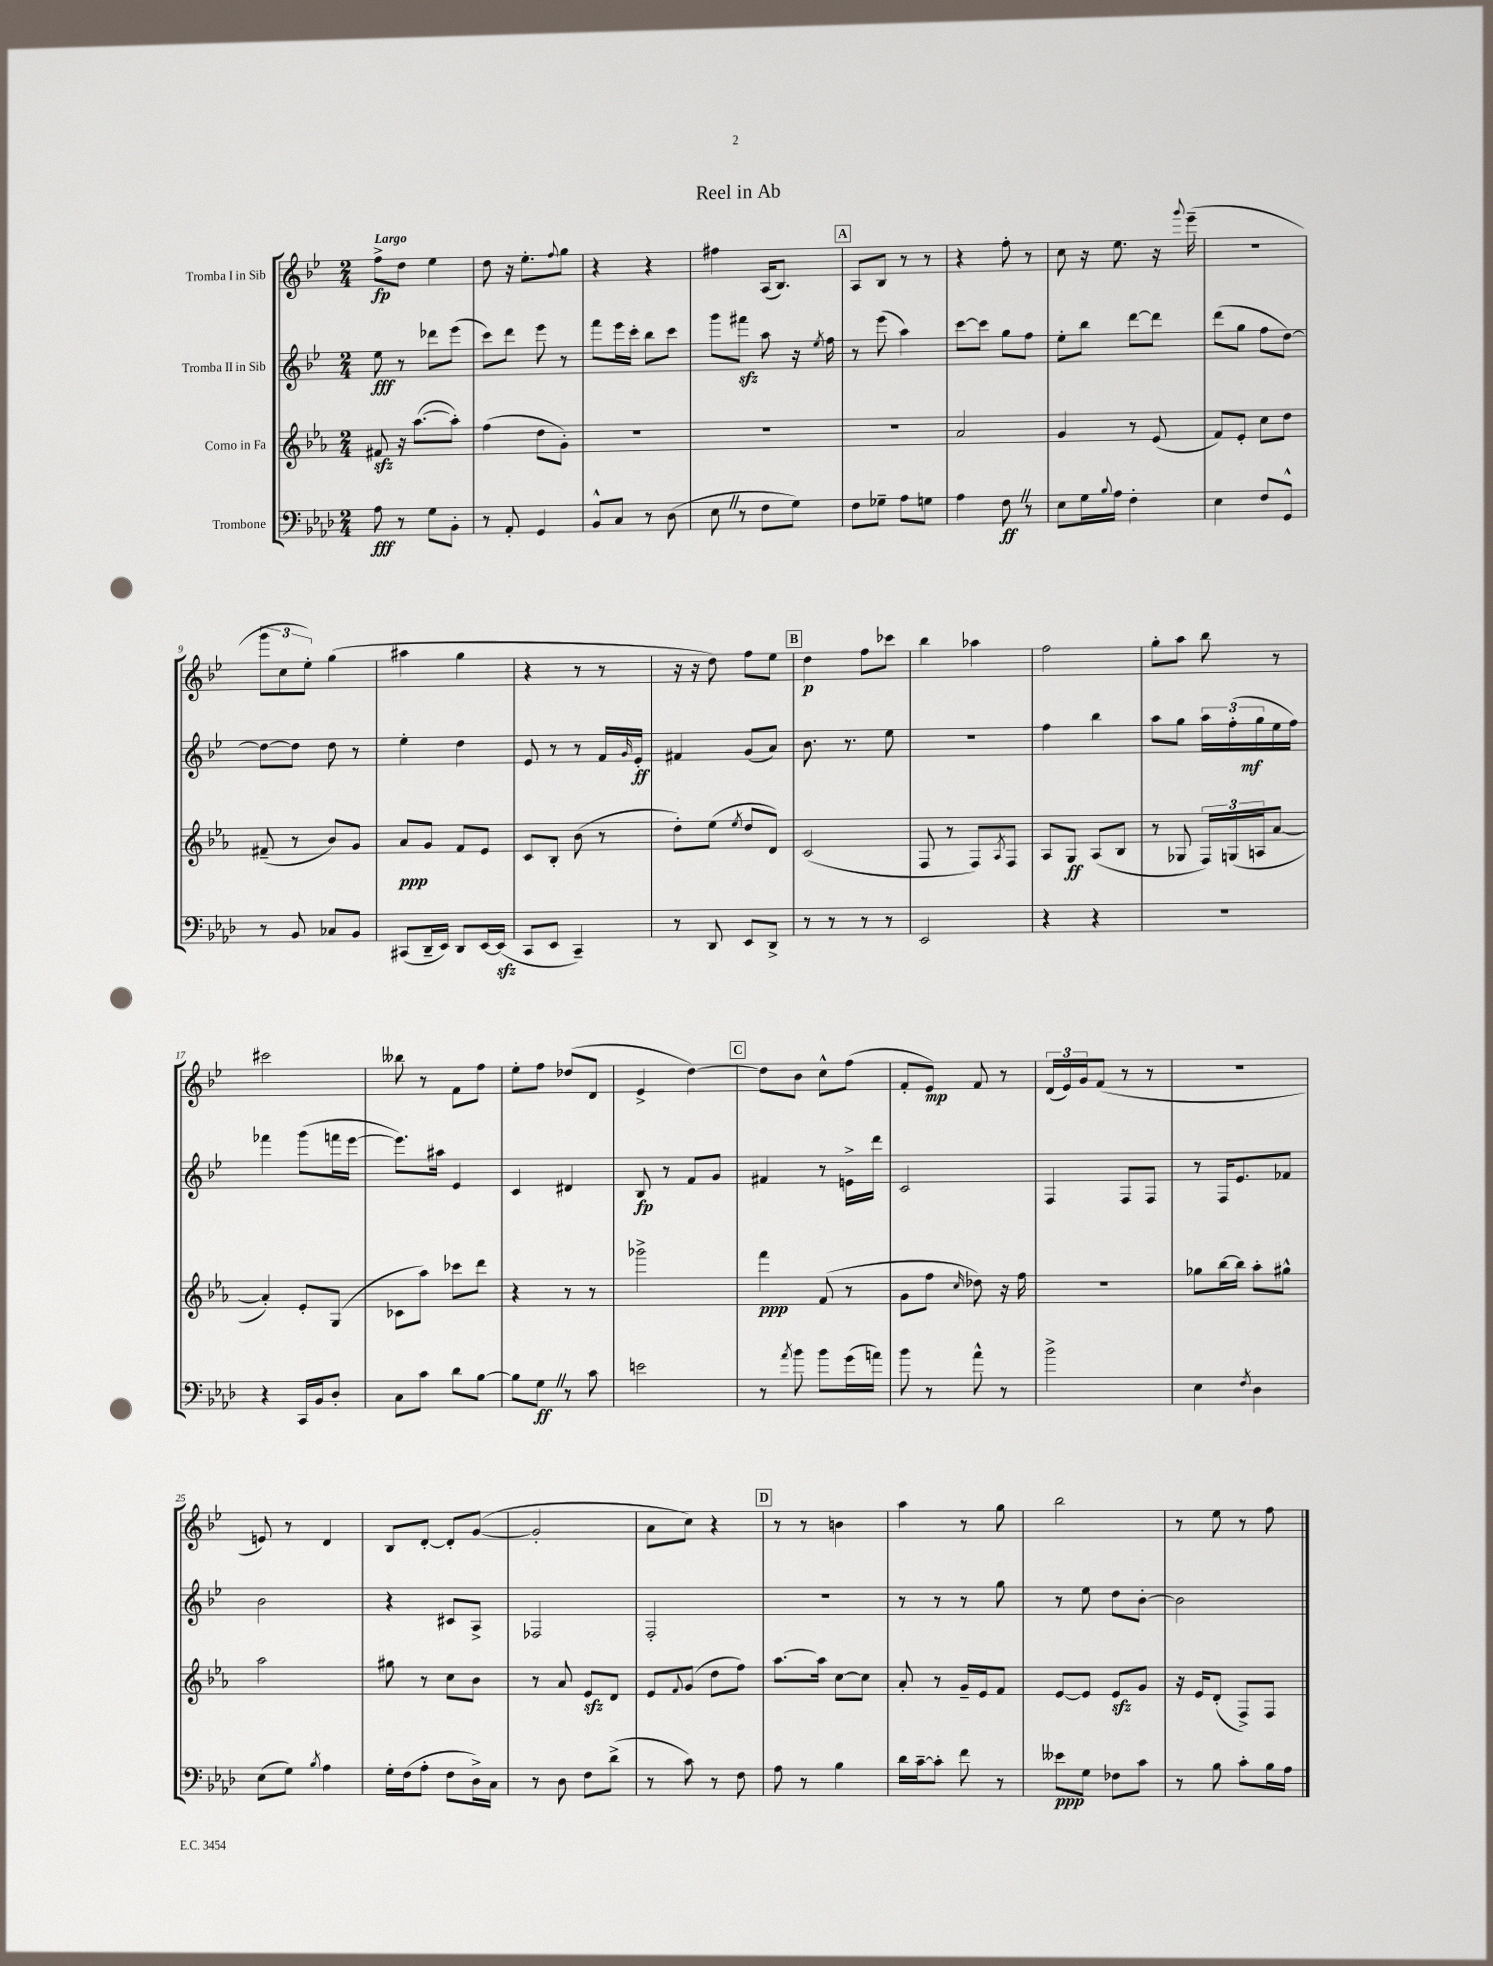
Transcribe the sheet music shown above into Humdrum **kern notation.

**kern	**kern	**kern	**kern
*staff4	*staff3	*staff2	*staff1
*clefF4	*clefG2	*clefG2	*clefG2
*k[b-e-a-d-]	*k[b-e-a-]	*k[b-e-]	*k[b-e-]
*M2/4	*M2/4	*M2/4	*M2/4
8A-	8f#	8ee-	8ff^
8r	16r	8r	8dd
.	([8.aa-	.	.
8G	.	8ddd-	4ee-
8BB-'	8aa-'])	(8eee-	.
=	=	=	=
8r	(4ff	8ccc)	8dd
8AA-'	.	8ddd	16r
.	.	.	8.ee-'
4GG	8dd	8eee-	.
.	.	.	8qqff
.	8g')	8r	8gg
=	=	=	=
8BB-^^	2r	8fff	4r
8C	.	16eee-	.
.	.	16ccc'	.
8r	.	8bb-	4r
(8D-	.	8ccc	.
=	=	=	=
8E-	2r	8ggg	4ff#
8r	.	8fff#	.
8F	.	8aa	(16A
.	.	.	8.B-)
8G)	.	16r	.
.	.	8qee-	.
.	.	16ff	.
=	=	=	=
8F	2r	8r	8A
8G-~	.	(8eee-	8B-
8A-	.	4aa)	8r
8G	.	.	8r
=	=	=	=
4A-	2a-	[8ccc	4r
.	.	8ccc]	.
8F	.	8gg	8ff'
8r	.	8ff	8r
=	=	=	=
8E-	4g	8ee-'	8cc
16G	.	8bb-	16r
8qqB-	.	.	.
16A-	.	.	8.ee-
4F'	8r	[8ddd	.
.	(8e-	8ddd]	16r
.	.	.	8qqggg
.	.	.	(16eee-~
=	=	=	=
4E-	8f)	(8ddd	2r
.	8e-'	8gg	.
8F	8cc	8ff	.
8GG^^	8dd	[8dd)	.
=	=	=	=
8r	(8f#~	8dd_	12ggg
.	.	.	12cc
8BB-	8r	8dd]	.
.	.	.	12ee-')
8C-	8b-)	8dd	(4gg
8BB-	8g	8r	.
=	=	=	=
(8CC#	8a-	4ee-'	4aa#
16DD-~	8g	.	.
16EE-)	.	.	.
8DD-	8f	4dd	4gg
[16EE-	8e-	.	.
(16EE-]	.	.	.
=	=	=	=
8CC	8c	8e-	4r
8EE-	8B-'	8r	.
4CC~)	(8b-	8r	8r
.	8r	16f	8r
.	.	16qqg	.
.	.	16e-'	.
=	=	=	=
8r	8dd')	4f#	16r
.	.	.	16r
8DD-	(8ee-	.	8dd)
.	8qee-	.	.
8EE-	8dd	(8g	8ff
8DD-^	8d)	8a)	8ee-
=	=	=	=
8r	(2c	8.b-	4dd
8r	.	.	.
.	.	8.r	.
8r	.	.	8ff
8r	.	8ee-	8ccc-
=	=	=	=
2EE-	8F	2r	4bb-
.	8r	.	.
.	8F)	.	4aa-
.	8qA-	.	.
.	8F	.	.
=	=	=	=
4r	8A-	4ff	2ff
.	8G	.	.
4r	(8A-	4bb-	.
.	8B-	.	.
=	=	=	=
2r	8r	8aa	8gg'
.	8G-	8gg	8aa
.	24F)	24aa	8bb-
.	(24G	(24ff'	.
.	24A	24gg	.
.	[8a-	16ee-	8r
.	.	16ff)	.
=	=	=	=
4r	4a-'])	4fff-	2ccc#
16CC	8e-'	(8ggg	.
16BB-	.	.	.
8D-'	(8G	16fff	.
.	.	[16eee-	.
=	=	=	=
8C	8c-	8.eee-])	8bb--
8c	8aa-)	.	8r
.	.	16aa#	.
8d-	8ccc-	4e-	8f
[8B-	8ddd	.	8ff
=	=	=	=
8B-]	4r	4c	8ee-'
8G	.	.	8ff
8r	8r	4d#	(8dd-
8c	8r	.	8d
=	=	=	=
2e	2ggg-^	8B-	4e-^
.	.	8r	.
.	.	8f	[4dd)
.	.	8g	.
=	=	=	=
8r	4fff	4f#	8dd]
8qa-	.	.	.
8b-	.	.	8b-
8b-	(8f	8r	8cc^^
(16g	8r	16e^	(8ff
16a)	.	16ddd	.
=	=	=	=
8b-	8g	2c	8f'
8r	8ff	.	8e-)
.	16qqcc	.	.
8a-^^	8dd-)	.	8f
8r	16r	.	8r
.	16ff	.	.
=	=	=	=
2b-^	2r	4F	(24d
.	.	.	24e-)
.	.	.	24g
.	.	.	(8f
.	.	8F	8r
.	.	8F	8r
=	=	=	=
4E-	8gg-	8r	2r
.	[16bb-	16F	.
.	16bb-]	8.e-	.
8qF	.	.	.
4D-	8aa-'	.	.
.	8gg#^^	8f-	.
=	=	=	=
(8E-	2aa-	2b-	8e)
8G)	.	.	8r
8qB-	.	.	.
4A-	.	.	4d
=	=	=	=
16G'	8gg#	4r	8B-
(16F	.	.	.
8A-'	8r	.	[8d'
8F	8cc	8c#	8d']
16D-^)	8b-	8A^	([8g
16C	.	.	.
=	=	=	=
8r	8r	2F-	2g']
8D-	8a-	.	.
8F	8e-	.	.
(8d-^	8d	.	.
=	=	=	=
8r	8e-	2F'	8a
.	8qqf	.	.
8c)	(8g	.	8cc)
8r	8dd	.	4r
8F	8ff)	.	.
=	=	=	=
8A-	[8.aa-	2r	8r
8r	.	.	8r
.	16aa-]	.	.
4B-	[8cc	.	4b
.	8cc]	.	.
=	=	=	=
16d-	8a-'	8r	4aa
[16c~	.	.	.
8c']	8r	8r	.
8f	16g~	8r	8r
.	16e-	.	.
8r	8f	8gg	8gg
=	=	=	=
8e--	[8e-	8r	2bb-
8G	8e-]	8ee-	.
8F-	8e-	8dd	.
8c	8g	[8b-'	.
=	=	=	=
8r	16r	2b-]	8r
.	16e-	.	.
8B-	(8d'	.	8ee-
8c'	8F^)	.	8r
16B-	8F	.	8ff
16A-	.	.	.
==	==	==	==
*-	*-	*-	*-
